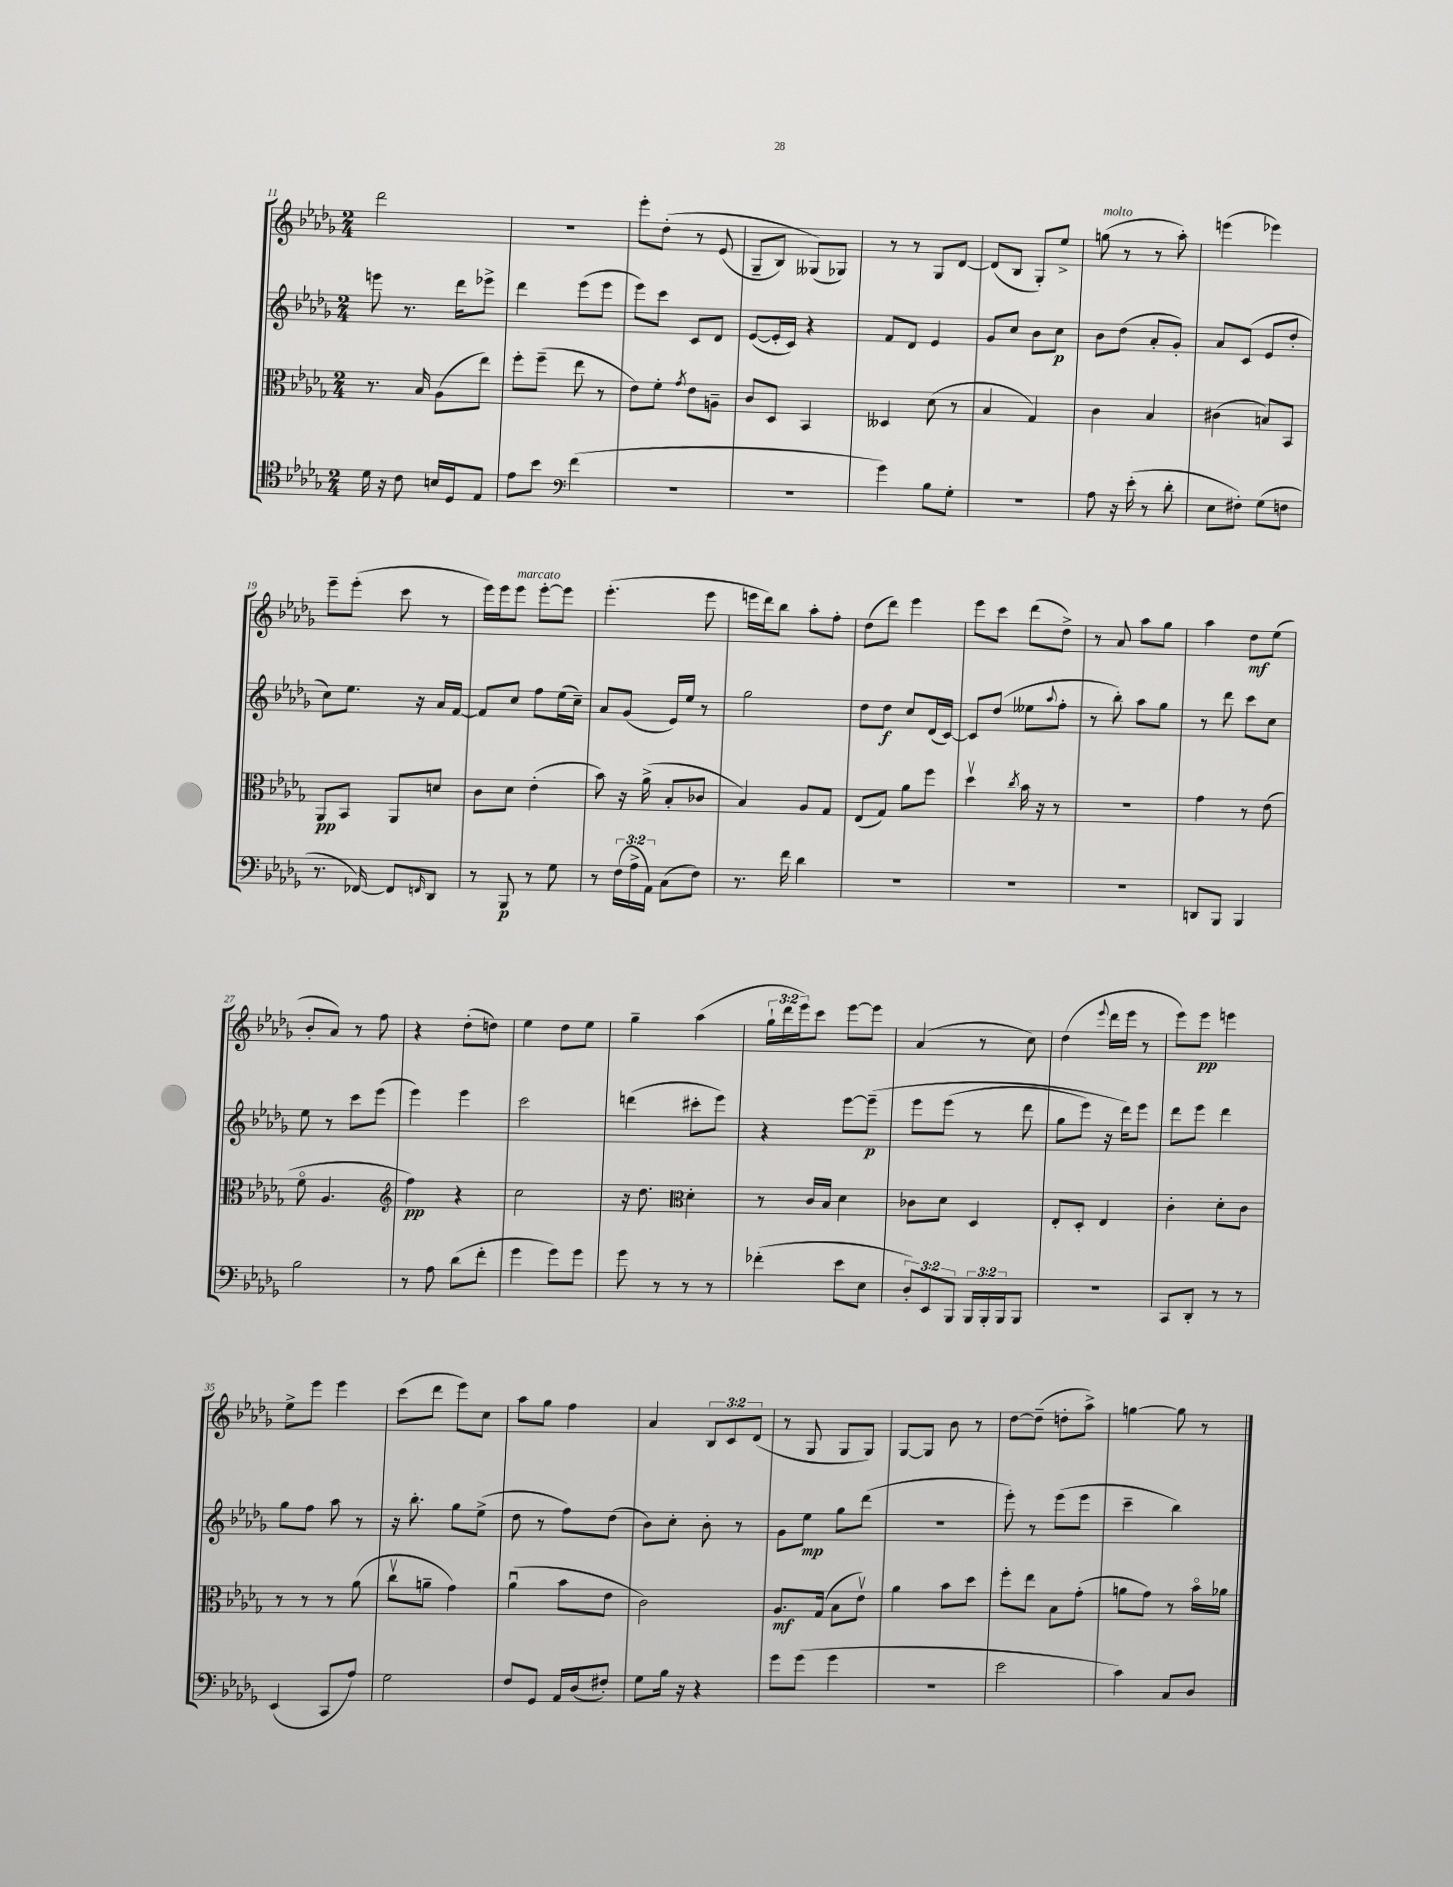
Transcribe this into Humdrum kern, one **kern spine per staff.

**kern	**kern	**kern	**kern
*staff4	*staff3	*staff2	*staff1
*clefC4	*clefC3	*clefG2	*clefG2
*k[b-e-a-d-g-]	*k[b-e-a-d-g-]	*k[b-e-a-d-g-]	*k[b-e-a-d-g-]
*M2/4	*M2/4	*M2/4	*M2/4
16d-	8.r	8eee	2ddd-
16r	.	.	.
8c	.	8.r	.
.	16B-	.	.
16B	(8A-	.	.
16D-	.	16ddd-	.
8E-	8ee-)	8eee-^	.
=	=	=	=
8e-	8ff'	4ddd-	2r
8b-	(8ff~	.	.
*clefF4	*	*	*
(4f	8ee-	(8eee-	.
.	8r	8eee-	.
=	=	=	=
2r	8e-)	8eee-)	8eee-'
.	8f'	8ccc	&(8dd-'
.	8qg-	.	.
.	8e-	8c	8r
.	8A~	8d-	(8e-
=	=	=	=
2r	8c	([8e-	8G-~
.	8D-	16e-']	8B-)
.	.	16c)	.
.	4BB-	4r	(8G--&)
.	.	.	8G-)
=	=	=	=
4g-)	4D--	8f	8r
.	.	8d-	8r
8B-	(8d-	4e-	8G-
8G-'	8r	.	[8d-
=	=	=	=
2r	4B-	8g-	(8d-]
.	.	8cc	8B-
.	4G-)	8b-	8G-')
.	.	8cc	8ee-^
=	=	=	=
8A-	4c	8b-	(8gg
16r	.	(8dd-	8r
(16e-'	.	.	.
8r	4B-	8a-'	8r
8d-'	.	8g-')	8aa-')
=	=	=	=
8E-	(4c#	8a-	(4eee
8F#')	.	(8c	.
(8G-	8B)	8e-	4eee-)
8F	8BB-	8dd-'	.
=	=	=	=
8.r	8AA-	8cc)	8eee-~
.	8BB-	8.ee-	(8eee-'
[16FF-)	.	.	.
8FF-]	8AA-	.	8ccc
.	.	16r	.
16qqFF	.	.	.
8DD-	8d	16a-	8r
.	.	[16f	.
=	=	=	=
8r	8c	8f]	16eee-)
.	.	.	16eee-
8BBB-	8d-	8cc	8eee-
8r	(4e-'	8ff	[8eee-'
8G-	.	(16ee-	8eee-]
.	.	16cc~)	.
=	=	=	=
8r	8b-)	8a-	(4.eee-'
(24F	16r	(8g-	.
24A-^	.	.	.
.	(16a-^	.	.
24AA-)	.	.	.
(8C	8B-'	16e-)	.
.	.	16ee-	.
8F)	8c-	8r	8eee-
=	=	=	=
8.r	4B-)	2gg-	16eee
.	.	.	16ddd-)
.	.	.	8bb-
16f	.	.	.
4d-	8A-	.	8aa-'
.	8G-	.	8ff'
=	=	=	=
2r	(8E-	8dd-	(8dd-
.	8G-)	8dd-	8ddd-)
.	8a-	8cc	4eee-
.	8ff	(16d-	.
.	.	[16c)	.
=	=	=	=
2r	4dd-v	8c]	8eee-
.	.	(8dd-	8ccc
.	8qcc	.	.
.	16b-	8ee--	(8ddd-
.	16r	.	.
.	.	8qqaa-	.
.	8r	8ff'	8dd-^)
=	=	=	=
2r	2r	8r	8r
.	.	8bb-')	8a-
.	.	8aa-	8aa-
.	.	8gg-	8gg-
=	=	=	=
8DD	4g-	8r	4aa-
8BBB-	.	8ddd-	.
4BBB-	8r	8ccc	8dd-
.	(8e-	8cc	(8ee-
=	=	=	=
2B-	8fo	8ee-	8b-'
.	4.A-	8r	8a-)
.	.	8ccc	8r
.	.	(8eee-	8ff
=	=	=	=
*	*clefG2	*	*
8r	4ff)	4eee-)	4r
8A-	.	.	.
(8d-	4r	4eee-	(8dd-'
8f'	.	.	8dd)
=	=	=	=
4g-	2cc	2ccc	4ee-
8g-)	.	.	8dd-
8g-	.	.	8ee-
=	=	=	=
8g-	16r	(4ddd	4gg-~
.	8.dd-	.	.
8r	.	.	.
*	*clefC3	*	*
8r	4d-'	8ccc#'	(4aa-
8r	.	8eee-)	.
=	=	=	=
(4f-'	8r	4r	24gg-`
.	.	.	24ddd-
.	.	.	24eee-)
.	16c	.	8ccc
.	16B-	.	.
8e-	4d-	[8eee-	[8eee-
8E-	.	&(8eee-~]	8eee-]
=	=	=	=
12D-')	8c-	8eee-	(4a-
12EE-	.	.	.
.	8d-	(8eee-	.
12BBB-	.	.	.
24BBB-	4D-	8r	8r
24BBB-'	.	.	.
24BBB-	.	.	.
8BBB-	.	8ddd-	8cc)
=	=	=	=
2r	8E-'	8gg-	(4dd-
.	8D-'	8eee-)	.
.	.	.	8qqeee-
.	4E-	16r	16ddd-
.	.	16ddd-&)	16eee-
.	.	8eee-	8r
=	=	=	=
8CC	4c'	8ddd-	8eee-)
8DD-'	.	8eee-	8eee-
8r	8d-'	4ddd-	4eee
8r	8c	.	.
=	=	=	=
(4EE-	8r	8gg-	8ee-^
.	8r	8ff	8eee-
8CC	8r	8aa-	4eee-
8A-)	(8a-	8r	.
=	=	=	=
2G-	8ccv	16r	(8ccc
.	.	8.bb-'	.
.	8a~	.	8ddd-
.	4g-)	8gg-	8eee-)
.	.	(8ee-^	8cc
=	=	=	=
8F	(4a-u	8dd-	8aa-
8GG-	.	8r	8gg-
16AA-	8b-	8ff)	4ff
(16D-	.	.	.
8F#')	8e-	(8dd-	.
=	=	=	=
8G-	2c)	8b-)	4a-
16B-	.	8cc'	.
16r	.	.	.
4r	.	8b-'	12B-
.	.	.	12c
.	.	8r	.
.	.	.	(12d-
=	=	=	=
8g-	8.A-	8g-	8r
(8g-	.	8ee-	8G-
.	(16G-	.	.
4g-	8B-	8gg-	8G-
.	8e-v)	(8ddd-	8G-)
=	=	=	=
2r	4a-	2r	[8G-
.	.	.	8G-]
.	8b-	.	8b-
.	8dd-	.	8r
=	=	=	=
2e-	8ff'	8eee-')	[8dd-
.	8ee-	8r	(8dd-~]
.	8B-	(8eee-	8dd'
.	(8g-'	8eee-	8aa-^)
=	=	=	=
4c)	8a	4ccc~	[4gg
.	8g-)	.	.
8C	8r	4bb-)	8gg]
8D-	16b-o	.	8r
.	16a-	.	.
==	==	==	==
*-	*-	*-	*-
